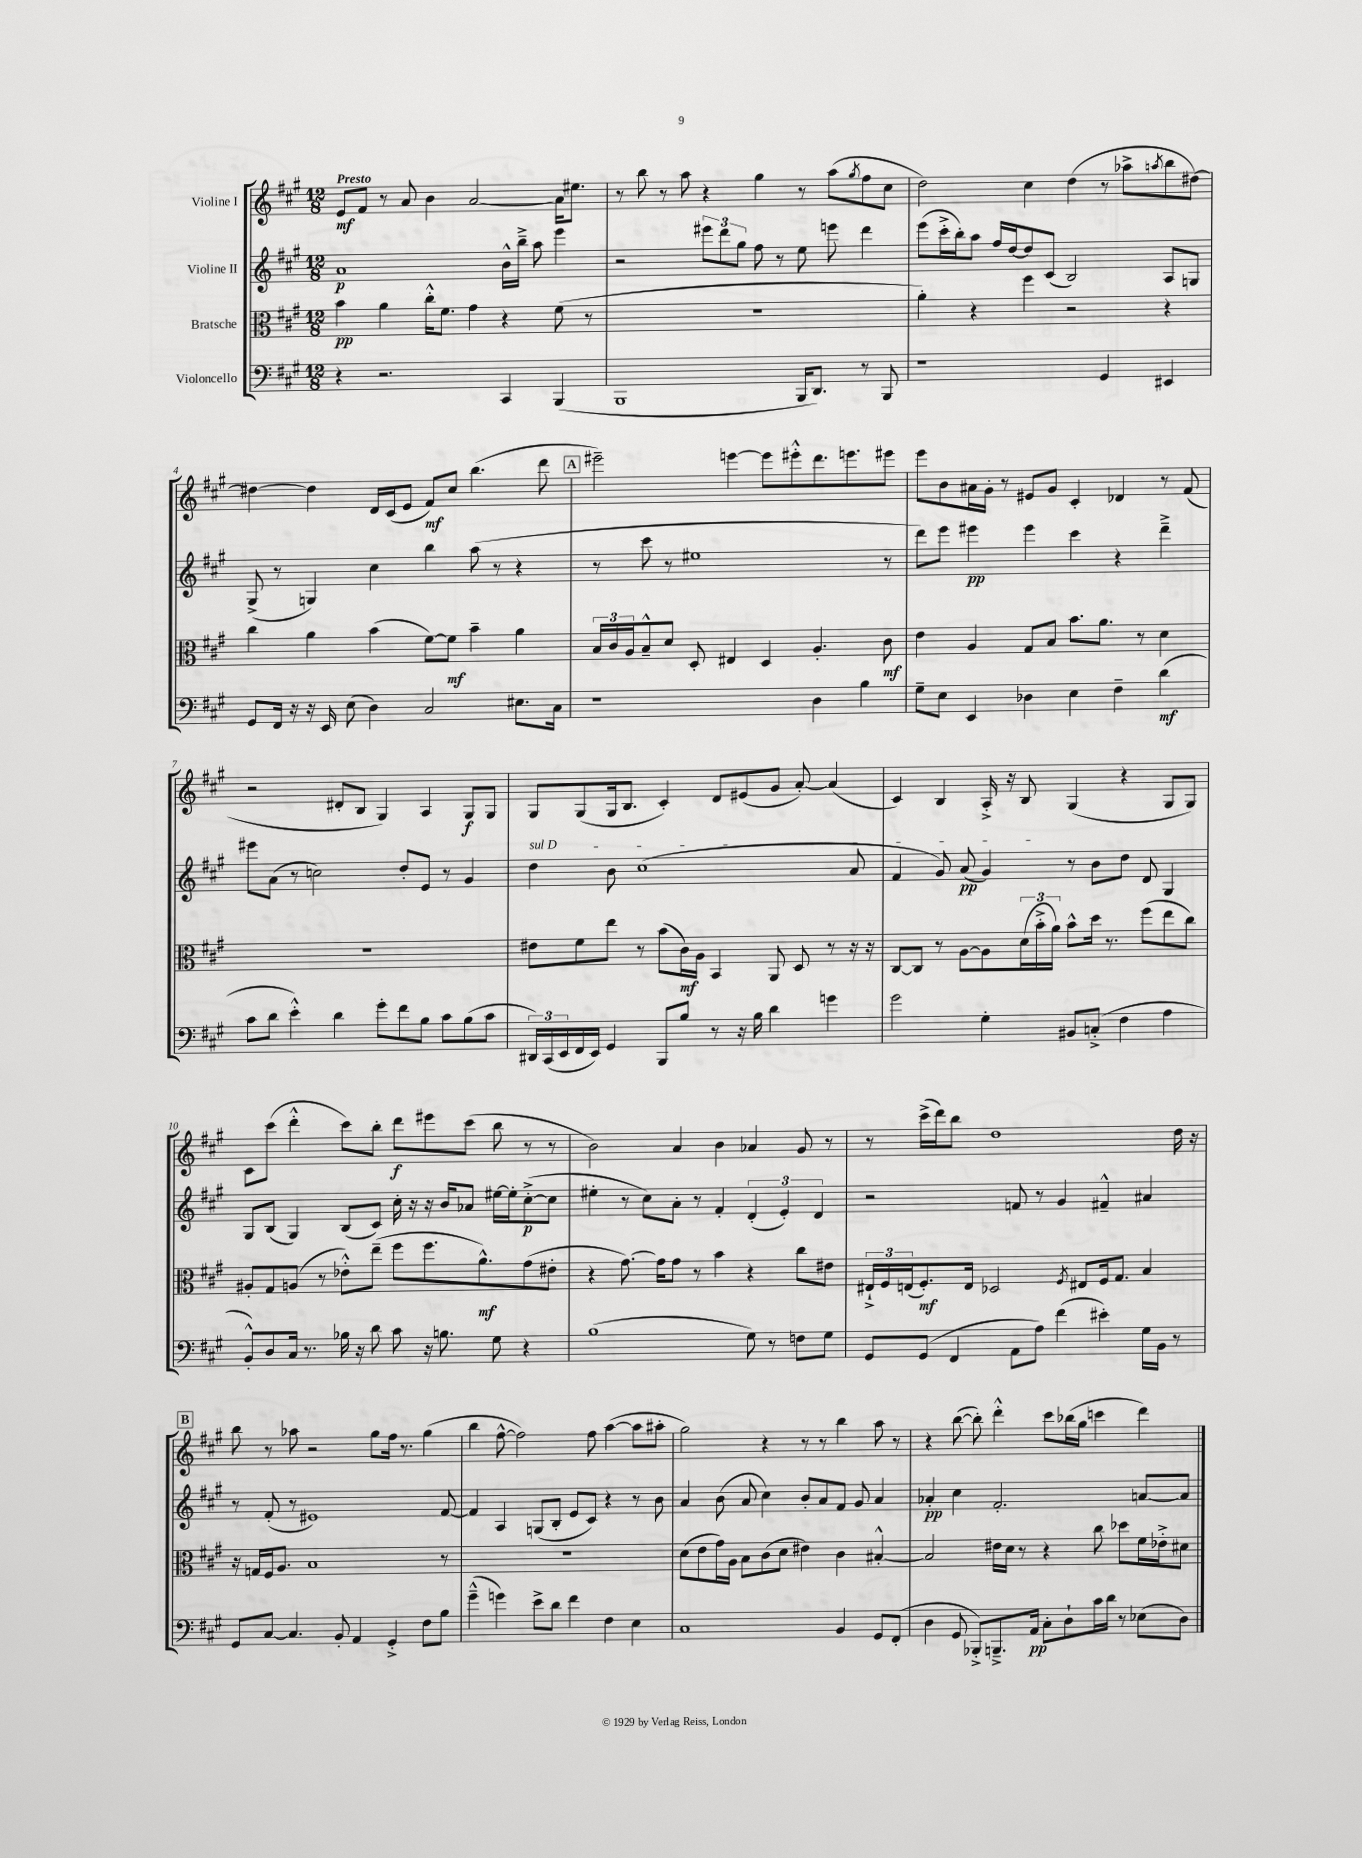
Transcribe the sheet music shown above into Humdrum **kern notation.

**kern	**kern	**kern	**kern
*staff4	*staff3	*staff2	*staff1
*clefF4	*clefC3	*clefG2	*clefG2
*k[f#c#g#]	*k[f#c#g#]	*k[f#c#g#]	*k[f#c#g#]
*M12/8	*M12/8	*M12/8	*M12/8
4r	4b\	1a	8e/L
.	.	.	8f#/J
2.r	4a\	.	8r
.	.	.	8a/
.	16cc#'^^\LK	.	4b\
.	8.f#\J	.	.
.	4g#\	.	[2a/
4CC#/	4r	16b^^\LL	.
.	.	16bb~^\JJ	.
.	.	8aa\	.
(4BBB/	(8f#\	4eee\	16a\]LK
.	.	.	8.ee#\J
.	8r	.	.
=	=	=	=
1BBB	1.r	2r	8r
.	.	.	8bb\
.	.	.	8r
.	.	.	8aa\
.	.	12eee#\L	4r
.	.	12ddd\	.
.	.	12gg#\J	.
.	.	8ff#\	4gg#\
.	.	8r	.
16BBB/LK	.	8ee\	8r
8.DD/J)	.	.	.
.	.	8eee\	(8aa\L
.	.	.	8qgg#/
8r	.	4ddd\	8ff#\
8BBB/	.	.	8cc#\J
=	=	=	=
1r	4a'\)	(8eee\L	2dd\)
.	.	16ccc#'^\L	.
.	.	16bb'\J)	.
.	4r	8aa\J	.
.	.	16ff#/LL	.
.	.	[16dd/J	.
.	4ff#\	8dd/]	4cc#\
.	.	(8c#/J	.
.	2r	2B/)	(4dd\
4GG#/	.	.	8r
.	.	.	8aa-^\L
.	.	.	8qaa/
4EE#/	4r	8A/L	8bb\
.	.	8G/J	[8dd#\J)
=	=	=	=
8GG#/L	4cc#\	(8G#^/	4dd#\_
16FF#/Jk	.	8r	.
16r	.	.	.
16r	4a\	4G/)	4dd#\]
16EE/	.	.	.
(8E\	.	.	.
4D\)	(4b\	4cc#\	16d/LL
.	.	.	(16c#/J
.	.	.	8e/J
2C#/	[8f#\L)	4bb\	8f#/L)
.	8f#\]J	.	8cc#/J
.	4b~\	(8aa\	(4.bb\
.	.	8r	.
8.E#\L	4a\	4r	.
.	.	.	8ddd\
16C#\Jk	.	.	.
=	=	=	=
1r	24B/LL	8r	2eee#~\)
.	24c#/	.	.
.	24A/J	.	.
.	8B~^^/	8ccc#\	.
.	8d/J	8r	.
.	8D'/	1ee#	.
.	4E#/	.	[4eee\
.	4D/	.	8eee\]L
.	.	.	8eee#'^^\
4D\	4.A'/	.	8.ddd\
.	.	.	8.eee\
4B\	.	.	.
.	8c#\	8r	8eee#\J
=	=	=	=
8G#~\L	4e\	8ddd\L)	8eee\L
8E\J	.	8eee\J	8b\
4EE/	4A/	4eee#\	16a#\L
.	.	.	16g#'\JJ
.	.	.	8r
4D-\	8G#/L	4eee#\	8e#/L
.	8B/J	.	8g#/J
4E\	8.b\L	4ccc#\	4c#'/
.	8.a\J	.	.
4F#~\	.	4r	4d-/
.	8r	.	.
(4d\	4d\	4ddd~^\	8r
.	.	.	(8f#/
=	=	=	=
8c#\L	1.r	8eee#\L	2r
8d\J	.	(8a\J	.
4e'^^\)	.	8r	.
.	.	2cc\)	.
4d\	.	.	8d#'/L
.	.	.	8B/J
8g#'\L	.	.	4G#/)
8f#\	.	8dd'/L	.
8B\J	.	8e/J	4A/
8c#\L	.	8r	.
(8B\	.	4g#/	8G#/L
8c#\J	.	.	8G#/J
=	=	=	=
24DD#/LL)	8e#\L	4dd\	8G#/L
(24CC#/	.	.	.
24EE/	.	.	.
16FF#/	8f#\	.	(8G#/
16EE/JJ)	.	.	.
4GG#/	8ee\J	8b\	16G#/k
.	.	.	8.B/J
.	8r	(1cc#	.
8BBB/L	(8b\L	.	4c#'/)
8B/J	16c#\L)	.	.
.	16A\JJ	.	.
8r	4BB/	.	8d/L
16r	.	.	(8e#/
16B\	.	.	.
4d\	8AA/	.	8g#/J
.	8D/	.	[8a'/)
4g\	8r	.	(4a/]
.	16r	8a/	.
.	16r	.	.
=	=	=	=
2g#\	[8C#/L	4f#/	4c#/)
.	8C#/]J	.	.
.	8r	8g#/)	4B/
.	[8A\L	(8a/	.
4G#'\	8A\]	4g#/)	16A'^/
.	.	.	16r
.	(24d\L	.	8B/
.	24b'^\	.	.
.	24a\JJ)	.	.
8BB#/L	8b^^\L	8r	(4G#/
(8C'^/J	16dd\Jk	8b\L	.
.	8.r	.	.
4F#\	.	8dd\J	4r
.	(8ff#\L	8d/	.
4A\	8ee\	4G#/	8G#/L
.	8cc#\J)	.	8G#/J)
=	=	=	=
8BB'^^/L)	8A#'/L	8G#/L	8c#\L
8D/	8G#/	(8B/J	(8ccc#\J
16C#/Jk	(8A/J	4G#/)	4ddd'^^\
8.r	.	.	.
.	8r	.	.
16B-\	8e-'^^\L)	(8B/L	8ccc#\L)
16r	.	.	.
8d\	(8ee~\J	8c#/J)	8bb'\J
8c#\	8ff#\L	16cc#'\	8ddd\L
.	.	16r	.
16r	8.ff#\	16r	8eee#\
8.B\	.	16b/LK	.
.	.	8a-/J	(8ccc#\J
.	8.a^^\)	.	.
8G#\	.	[16ee#\LL	8bb\
.	.	16ee#'\]J	.
4r	(8g#\	([8cc#'^\	8r
.	8e#'\J	8cc#\]J	8r
=	=	=	=
(1B	4r	4ee#'\	2b\)
.	[8.g#\)	8r	.
.	.	8cc#\L)	.
.	16g#\]LK	.	.
.	8g#\J	8a'\J	4a/
.	8r	8r	.
.	4b\	4f#'/	4b\
8G#\)	4r	(6d'/	4a-/
8r	.	.	.
.	.	6e'/)	.
8F\L	8cc#\L	.	8g#/
.	.	6d/	.
8G#\J	8e#\J	.	8r
=	=	=	=
8GG#/L	24E#`^/LL	2r	8r
.	24F#/	.	.
.	(24E/J	.	.
(8GG#/J	8.F#'/)	.	(16ccc#^\LL
.	.	.	16ddd\J)
4FF#/	.	.	8bb\J
.	16E/Jk	.	.
.	2D-/	.	1dd
8AA\L	.	8f/	.
8A\J)	.	8r	.
(4f#\	.	4g#/	.
.	8qF#/	.	.
.	8E#/L	.	.
4e#'\)	16F#/k	4f#~^^/	.
.	8.G#/J	.	.
16G#\LL	4B/	4a#/	.
16BB\JJ	.	.	.
8r	.	.	16dd\
.	.	.	16r
=	=	=	=
8GG#/L	16r	8r	8bb\
.	16G/LL	.	.
[8C#/J	16F#/J	(8f#'/	8r
.	8.A/J	.	.
4.C#/]	.	8r	8aa-\
.	1B	1e#)	2r
8BB'/	.	.	.
4AA/	.	.	.
.	.	.	8gg#\L
4GG#'^/	.	.	16ff#\Jk
.	.	.	8.r
8F#\L	.	.	(4gg#\
8B\J	8r	[8f#/	.
=	=	=	=
(4g#~^^\	1.r	4f#/]	4bb\
4g\)	.	4A/	[8ff#^^\
.	.	.	2ff#\])
8e^\L	.	(8G/L	.
8d\J	.	8B'/J	.
4f#\	.	8e/L	.
.	.	8c#/J)	8ff#\
4F#\	.	4r	([4aa\
4E\	.	8r	8aa\]L
.	.	8b\	8aa#'\J
=	=	=	=
1C#	(8d\L	4a/	2gg#\)
.	8e\	.	.
.	16g#\L)	(8b\	.
.	16A\JJ	.	.
.	8B\L	8a/	.
.	(8c#\	4cc#\)	4r
.	8d\J	.	.
.	4e#\)	8b'/L	8r
.	.	8a/	8r
4BB/	4c#\	8f#/J	4bb\
.	.	8g#/	.
8GG#/L	[4B#'^^/	4a/	8aa\
(8FF#'/J	.	.	8r
=	=	=	=
4D\	2B#/]	4a-'/	4r
8GG#/	.	4cc#\	([8bb\
8BBB-'^/L)	.	.	8bb'\])
8.BBB~^/	16e#\LL	2.f#'/	4ddd'^^\
.	16d\JJ	.	.
.	8r	.	.
16AA/Jk	.	.	.
8C#'\L	4r	.	8ccc#\L
8D`\	.	.	(16bb-\L
.	.	.	16gg#\JJ
16c#\L	8cc#\	.	4ccc\
16d\JJ	.	.	.
8r	8dd-\L	.	.
(8E-\L	16f#\L	[8a/L	4ddd\)
.	16e-'^\J	.	.
8D\J)	8d#\J	8a/]J	.
==	==	==	==
*-	*-	*-	*-
